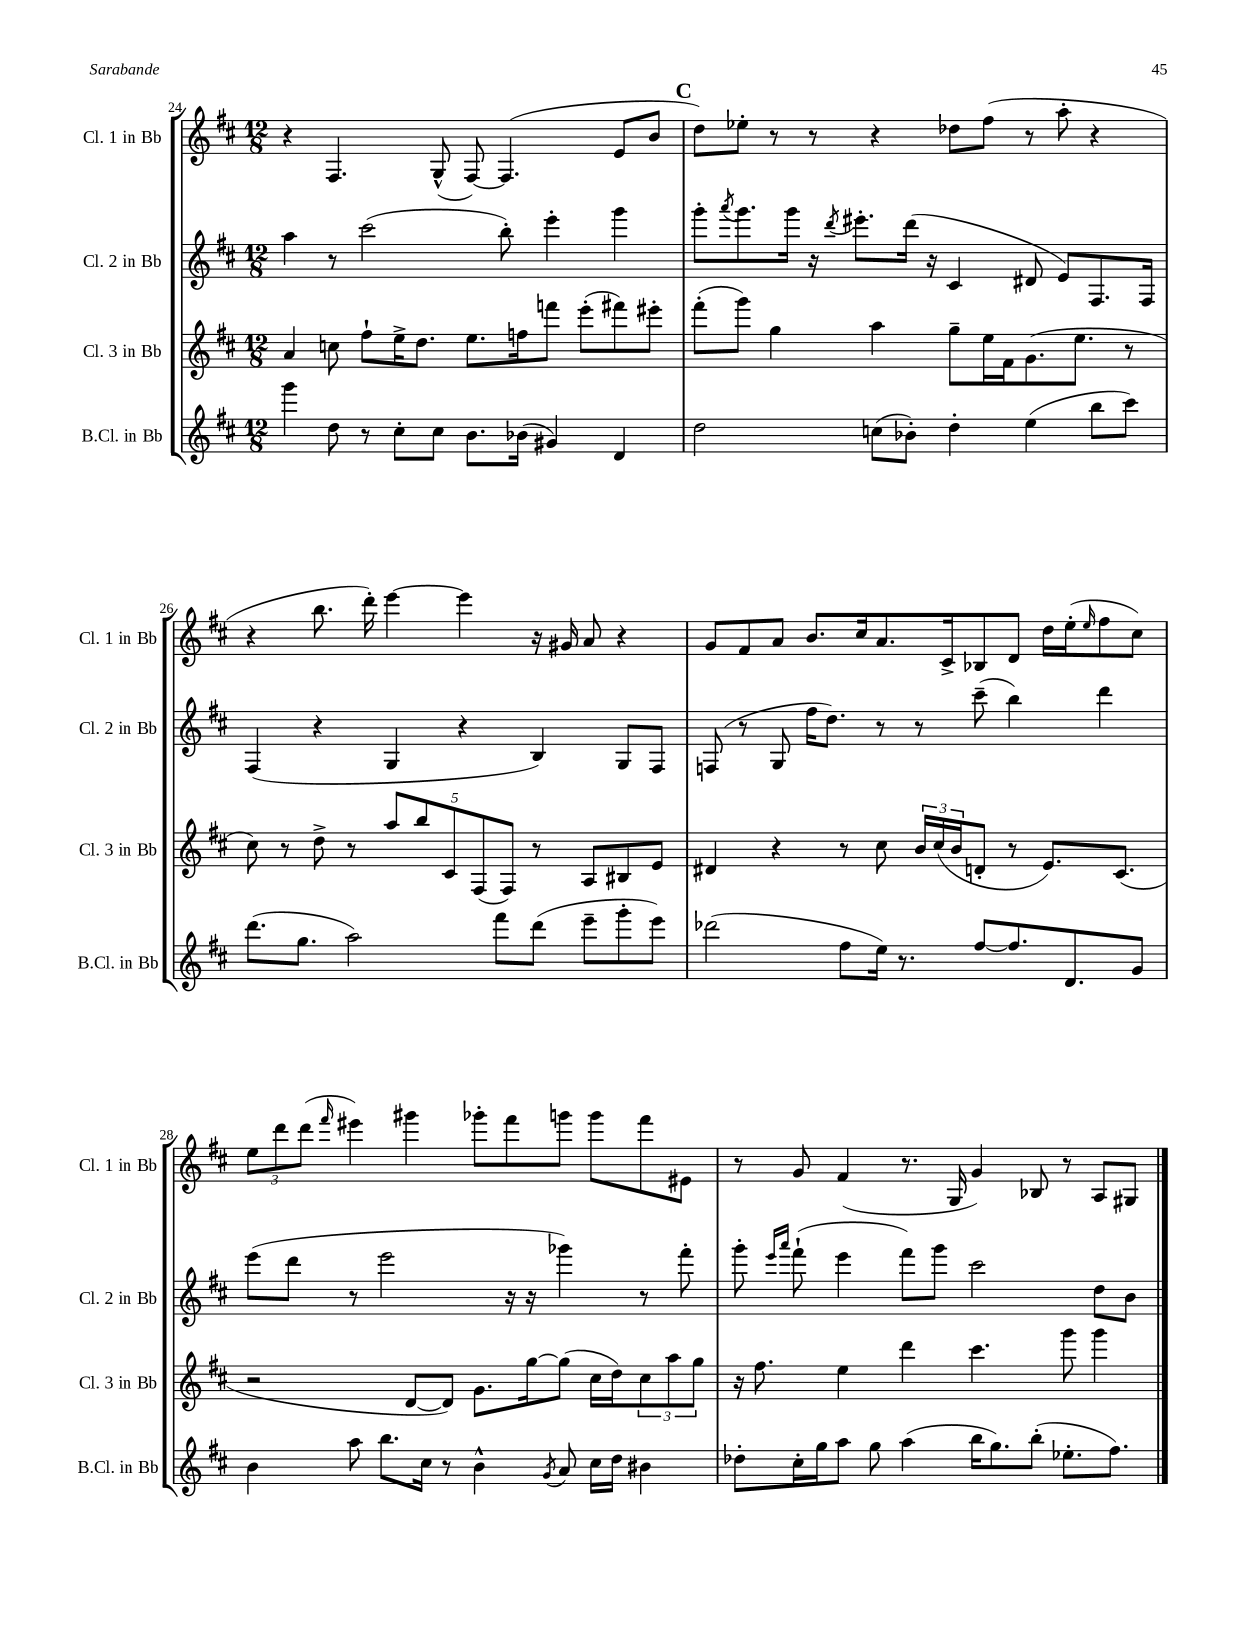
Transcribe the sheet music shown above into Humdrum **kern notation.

**kern	**kern	**kern	**kern
*part4	*part3	*part2	*part1
*staff4	*staff3	*staff2	*staff1
*I"B.Cl. in Bb	*I"Cl. 3 in Bb	*I"Cl. 2 in Bb	*I"Cl. 1 in Bb
*I'B.Cl. in Bb	*I'Cl. 3 in Bb	*I'Cl. 2 in Bb	*I'Cl. 1 in Bb
*clefG2	*clefG2	*clefG2	*clefG2
*k[f#c#]	*k[f#c#]	*k[f#c#]	*k[f#c#]
*M12/8	*M12/8	*M12/8	*M12/8
=24	=24	=24	=24
4ggg\	4a/	4aa\	4r
8dd\	8ccn\	8r	4.F#/
8r	8ff#`\L	(2ccc#\	.
8cc#'\L	16ee^\K	.	.
.	8.dd\J	.	.
8cc#\J	.	.	(8G^^/
8.b\L	8.ee\L	.	[8F#/)
.	.	8bb'\)	(4.F#/]
(16b-X\Jk	16ffn\k	.	.
4g#X/)	8fffn\J	4eee'\	.
.	(8eee'\L	.	.
4d/	8fff#X\)	4ggg\	8e/L
.	8eee#X'\J	.	8b/J
!!LO:REH:place=s1:t=C
=25	=25	=25	=25
2dd\	(8fff#'\L	8ggg'\L	8dd\L)
.	.	8qaaa/	.
.	8ggg\J)	8.ggg\	8ee-X'\J
.	4gg\	.	8r
.	.	16ggg\Jk	.
.	.	16r	8r
.	.	8qddd/	.
.	.	8.eee#X'\L	.
(8ccn\L	4aa\	.	4r
8b-X'\J)	.	(16ddd\Jk	.
.	.	16r	.
4dd'\	8gg~\L	4c#/	8dd-X\L
.	16ee\L	.	(8ff#\J
.	16f#\J	.	.
(4ee\	(8.g\	8d#X/	8r
.	.	8e/L)	8aa'\
.	8.ee\J	.	.
8bb\L	.	8.F#/	4r
8ccc#\J)	8r	.	.
.	.	16F#/Jk	.
!!LO:LB:g=z
=26	=26	=26	=26
(8.ddd\L	8cc#\)	(4F#/	4r
.	8r	.	.
8.gg\J	.	.	.
.	8dd^\	4r	8.bb\
2aa\)	8r	.	.
.	.	.	16ddd'\)
.	10aa/L	4G/	[4eee\
.	10bb/	.	.
.	10c#/	.	.
.	.	4r	4eee\]
.	(10F#/	.	.
8fff#\L	.	.	.
.	10F#/J)	.	.
(8ddd\J	8r	4B/)	16r
.	.	.	16g#X/
8eee~\L	8A/L	.	8a/
8ggg'\	8B#X/	8G/L	4r
8eee\J)	8e/J	8F#/J	.
=27	=27	=27	=27
(2ddd-X\	4d#X/	(8Fn/	8g/L
.	.	8r	8f#/
.	4r	8G/	8a/J
.	.	16ff#\KL	8.b/L
.	.	8.dd\J)	.
8ff#\L	8r	.	.
.	.	.	16cc#/k
16ee\Jk)	8cc#\	8r	8.a/
8.r	.	.	.
.	24b/LL	8r	.
.	(24cc#/	.	.
.	.	.	16c#^/k
.	24b/J	.	.
[8ff#/L	8dn'/J	(8ccc#~\	8B-X/
8.ff#/]	8r	4bb\)	8d/J
.	8.e/L)	.	16dd\LL
8.d/	.	.	(16ee'\J
.	.	.	16qqee/
.	.	4ddd\	8ff#\
.	(8.c#/J	.	.
8g/J	.	.	8cc#\J)
!!LO:LB:g=z
=28	=28	=28	=28
4b\	2r	(8eee\L	12ee\L
.	.	.	12ddd\
.	.	8ddd\J	.
.	.	.	(12ddd\J
.	.	.	16qqfff#/
8aa\	.	8r	4eee#X\)
8.bb\L	.	2eee\	.
.	[8d/L	.	4ggg#X\
16cc#\Jk	.	.	.
8r	8d/J])	.	.
4b^^\	8.g\L	.	8ggg-X'\L
.	.	16r	8fff#\
.	[16gg\k	16r	.
8qg/	.	.	.
8a/	(8gg\J]	4ggg-X\)	8gggn\J
16cc#\LL	16cc#\LL	.	8ggg\L
16dd\JJ	16dd\J)	.	.
4b#X\	12cc#\	8r	8fff#\
.	12aa\	.	.
.	.	8fff#'\	8e#X\J
.	12gg\J	.	.
=29	=29	=29	=29
8dd-X'\L	16r	8ggg'\	8r
.	8.ff#\	.	.
.	.	16qqeee/LL	.
.	.	16qqaaa/JJ	.
16cc#'\L	.	(8fff#`\	8g/
16gg\J	.	.	.
8aa\J	4ee\	4eee\	(4f#/
8gg\	.	.	.
(4aa\	4ddd\	8fff#\L)	8.r
.	.	8ggg\J	.
.	.	.	16G/
16bb\KL	4.ccc#\	2ccc#\	4g/)
8.gg\)	.	.	.
(8bb'\J	.	.	8B-X/
8.ee-X'\L	8ggg\	.	8r
.	4ggg\	8dd\L	8A/L
8.ff#\J)	.	.	.
.	.	8b\J	8G#X/J
==	==	==	==
*-	*-	*-	*-
